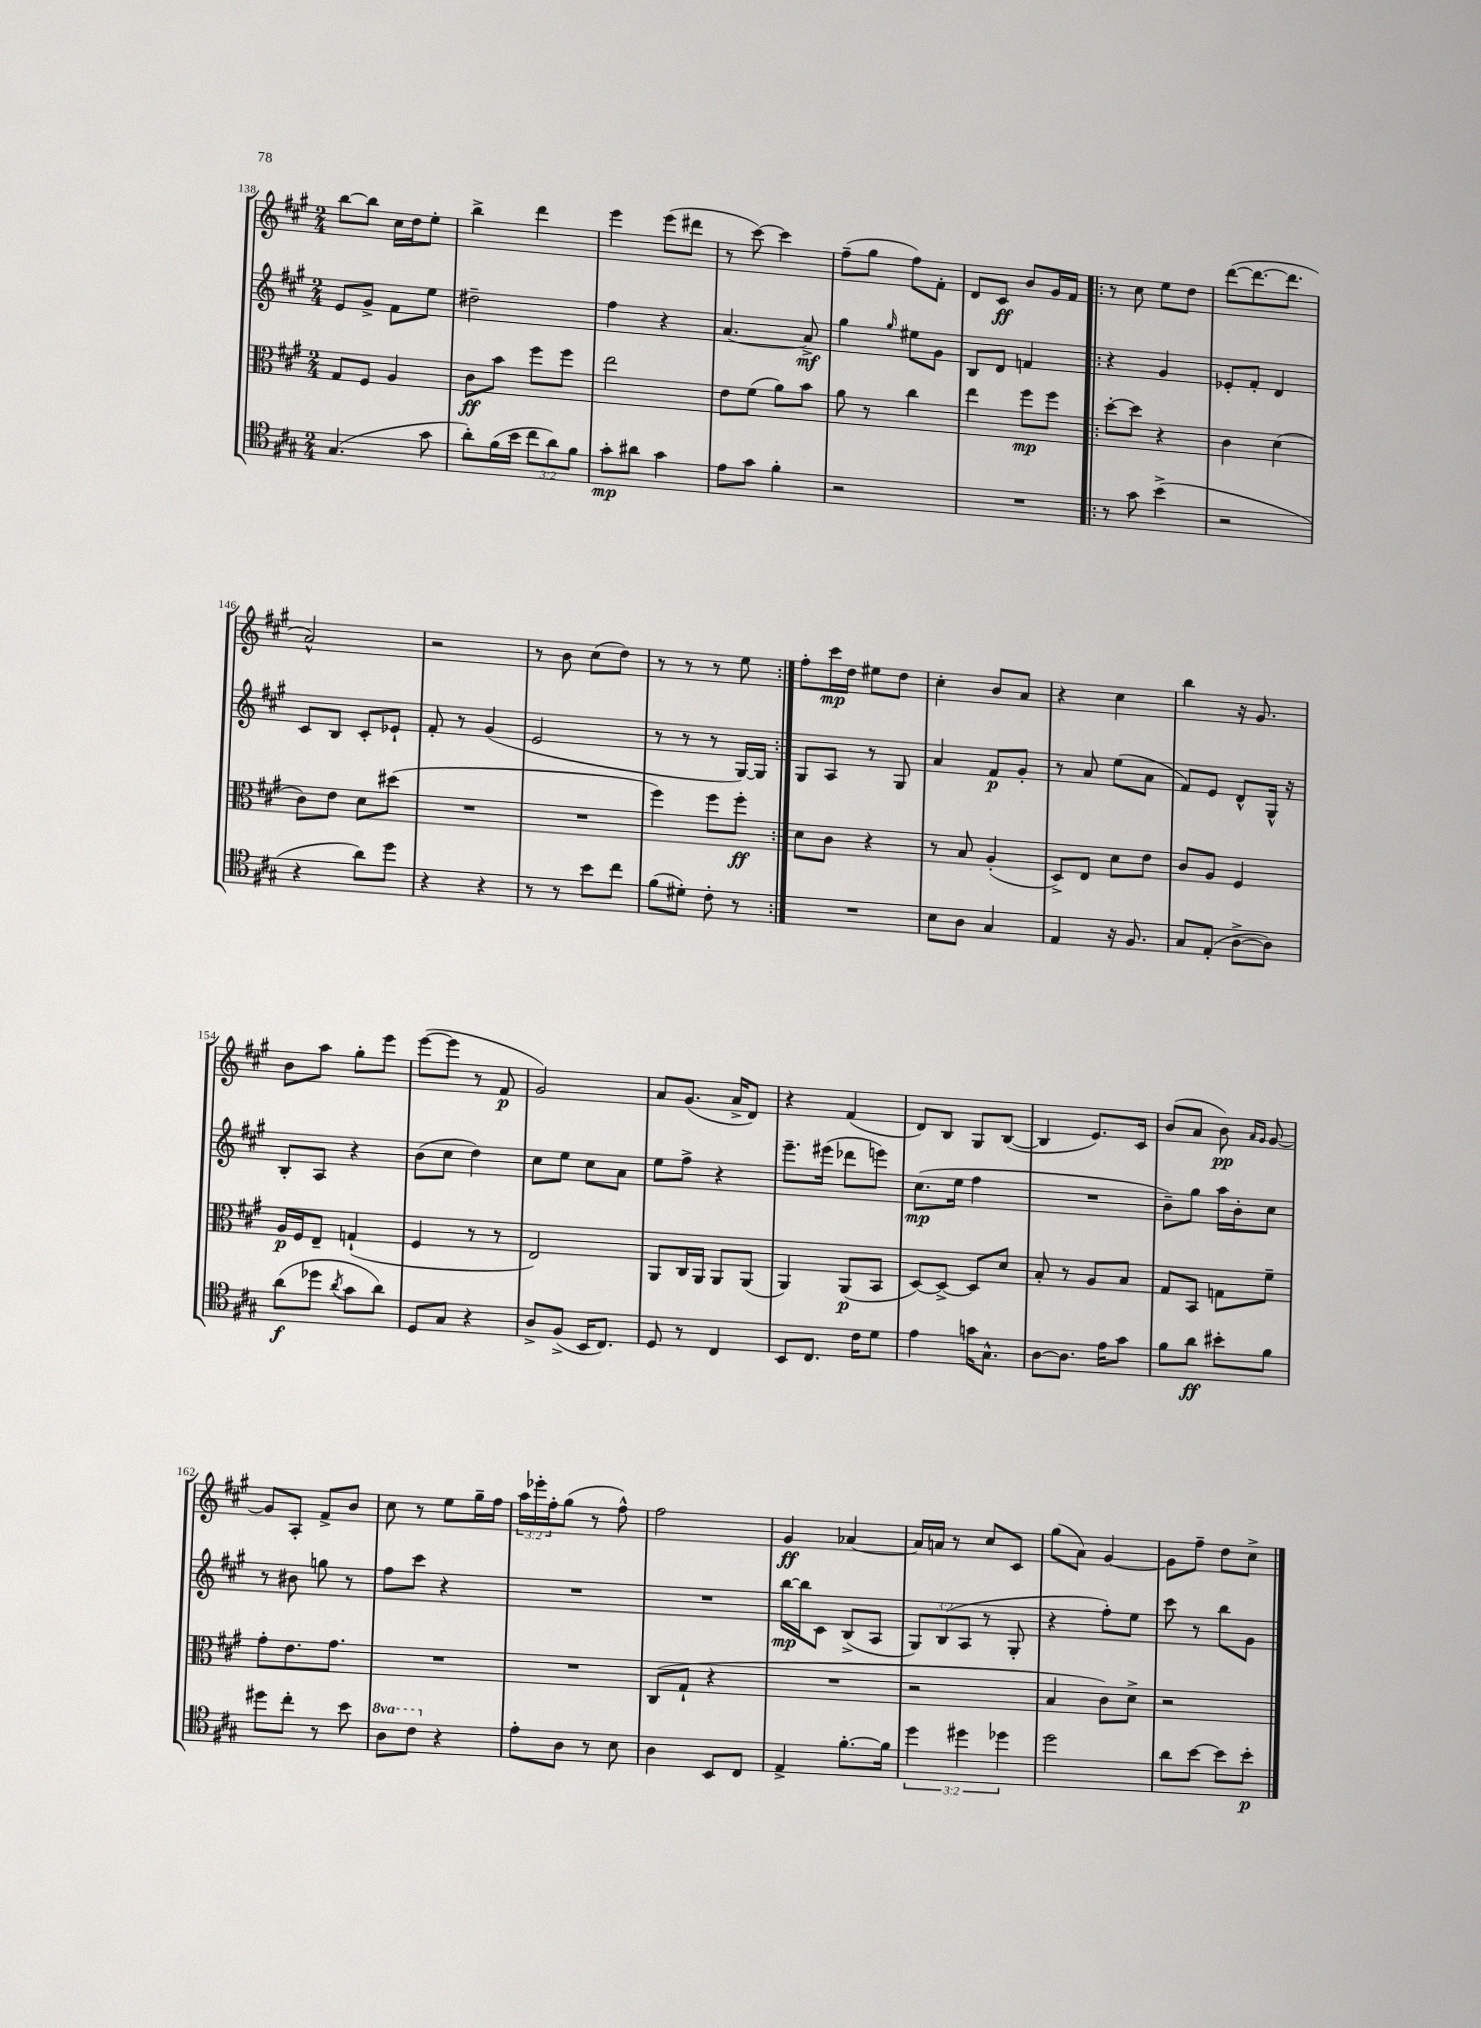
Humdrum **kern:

**kern	**kern	**kern	**kern
*staff4	*staff3	*staff2	*staff1
*clefC4	*clefC3	*clefG2	*clefG2
*k[f#c#g#]	*k[f#c#g#]	*k[f#c#g#]	*k[f#c#g#]
*M2/4	*M2/4	*M2/4	*M2/4
(4.G#	8G#	8e	[8bb
.	8F#	8g#^	8bb]
.	4A	8f#	16cc#
.	.	.	16dd
8g#	.	8ee	8ee'
=	=	=	=
8a')	8c#	2dd#~	4bb^
(16f#	8b	.	.
16b	.	.	.
12cc#	8ff#	.	4ddd
12a)	.	.	.
.	8ff#	.	.
12f#	.	.	.
=	=	=	=
8g#'	2ee	4ff#	4eee
8a#	.	.	.
4g#	.	4r	(8eee
.	.	.	8ddd#
=	=	=	=
8e	8e	[4.a	8r
8g#	(8f#	.	[8ccc#)
4f#'	8a)	.	4ccc#]
.	8b	8a^]	.
=	=	=	=
2r	8a	4gg#	(8ff#~
.	8r	.	8gg#
.	.	16qqgg#	.
.	4cc#	8ee#	8ff#)
.	.	8g#	8f#'
=	=	=	=
2r	4ee	8B	8d
.	.	8d	8c#
.	8ff#	4f	8b
.	8ff#	.	16g#
.	.	.	16f#
=!|:	=!|:	=!|:	=!|:
8r	[8dd'	4r	8r
8g#	8dd]	.	8cc#
(4b^	4r	4g#	8ee
.	.	.	8dd
=	=	=	=
2r	4c#	8e-'	([8ddd
.	.	8f#'	8.ddd_
.	(4d	4d	.
.	.	.	8.ddd]
=	=	=	=
4r	8c#)	8c#	2a^^)
.	8e	8B	.
8a)	8d	8c#'	.
8dd	(8dd#	8e-`	.
=	=	=	=
4r	2r	8f#'	2r
.	.	8r	.
4r	.	(4g#	.
=	=	=	=
8r	2r	2e	8r
8r	.	.	8b
8b	.	.	(8cc#
8cc#	.	.	8dd)
=	=	=	=
(8f#	4ff#)	8r	8r
8d#')	.	8r	8r
8c#'	8ff#	8r	8r
8r	8ff#'	[16G#)	8ee
.	.	16G#]	.
=:|!	=:|!	=:|!	=:|!
2r	8d	8G#	8ff#'
.	8c#	8A	16ccc#
.	.	.	16dd
.	4r	8r	8ee#
.	.	8G#	8dd
=	=	=	=
8B	8r	4a	4cc#'
8A	8B	.	.
4G#	(4A'	8f#	8b
.	.	8g#'	8a
=	=	=	=
4E	8D^)	8r	4r
.	8E	8a	.
16r	8d	(8ee	4cc#
8.F#	.	.	.
.	8e	8a	.
=	=	=	=
8G#	8c#	8f#)	4bb
(8E'	8A	8e	.
[8A^	4F#	8d^^	16r
.	.	.	8.g#
8A])	.	16G#^^	.
.	.	16r	.
=	=	=	=
(8a	16A	8B'	8b
.	16F#	.	.
8dd-	8E~	8A	8aa
8qa	.	.	.
8g#	(4G`	4r	8gg#'
8a)	.	.	8eee
=	=	=	=
8D	4F#	(8b	([8eee
8G#	.	8cc#	8eee]
4r	8r	4dd)	8r
.	8r	.	8f#
=	=	=	=
8A^	2E)	8cc#	2g#)
(8F#^	.	8ee	.
16BB	.	8cc#	.
8.C#)	.	.	.
.	.	8a	.
=	=	=	=
8D	8AA	8ee	8a
8r	16C#	8ff#^	(8.g#
.	16AA	.	.
4C#	8AA	4r	.
.	.	.	16a^
.	(8AA	.	8d)
=	=	=	=
8BB	4AA)	8.eee~	4r
8.C#	.	.	.
.	.	(16eee#	.
.	(8AA	8ddd-	(4f#
16c#	.	.	.
8d	8BB	8eee)	.
=	=	=	=
4e	[8D)	(8.cc#	8d)
.	8D^_	.	8B
.	.	16ee	.
16g	8D]	4ff#	8G#
8.G#^^	.	.	.
.	8d	.	([8B
=	=	=	=
[8A	8B'	2r	4B]
8.A]	8r	.	.
.	8A	.	8.e)
16e	.	.	.
8g#	8B	.	.
.	.	.	16c#
=	=	=	=
8f#	8G#	8b~)	(8b
8a	8BB	8gg#	8a
8b#'	8G	16aa	8b)
.	.	16b'	.
.	.	.	16qqa
.	.	.	16qqg#
8f#	8f#~	8cc#	[8g#
=	=	=	=
8dd#	8g#'	8r	8g#]
8cc#'	8.e	8b#	8A'
8r	.	8gg	8f#^
.	8.g#	.	.
8b	.	8r	8b
=	=	=	=
8a	2r	8ff#	8cc#
8cc#	.	8ccc#	8r
4r	.	4r	8ee
.	.	.	16gg#~
.	.	.	16ff#
=	=	=	=
8e'	2r	2r	24aa
.	.	.	24eee-'
.	.	.	24ff#'
8A	.	.	(8gg#
8r	.	.	8r
8B	.	.	8ff#^^)
=	=	=	=
4A	(8C#	2r	2ff#
.	8G#`	.	.
8BB	4r	.	.
8C#	.	.	.
=	=	=	=
4E^	2r	[16bb	4g#
.	.	16bb]	.
.	.	8c#	.
[8.f#'	.	(8B^	[4a-
.	.	8A	.
16f#]	.	.	.
=	=	=	=
6dd	2r	12G#)	16a-]
.	.	.	16a
.	.	(12B	.
.	.	.	8r
6dd#	.	12A	.
.	.	8r	8cc#
6dd-	.	.	.
.	.	8G#'	8c#
=	=	=	=
2dd	4B	4r	(8gg#
.	.	.	8a)
.	8c#)	8ff#')	[4g#
.	8d^	8ee	.
=	=	=	=
8a	2r	8ccc#	8g#]
[8b	.	8r	8ff#~
8b]	.	8bb	8dd
8b'	.	8g#	8cc#^
==	==	==	==
*-	*-	*-	*-
